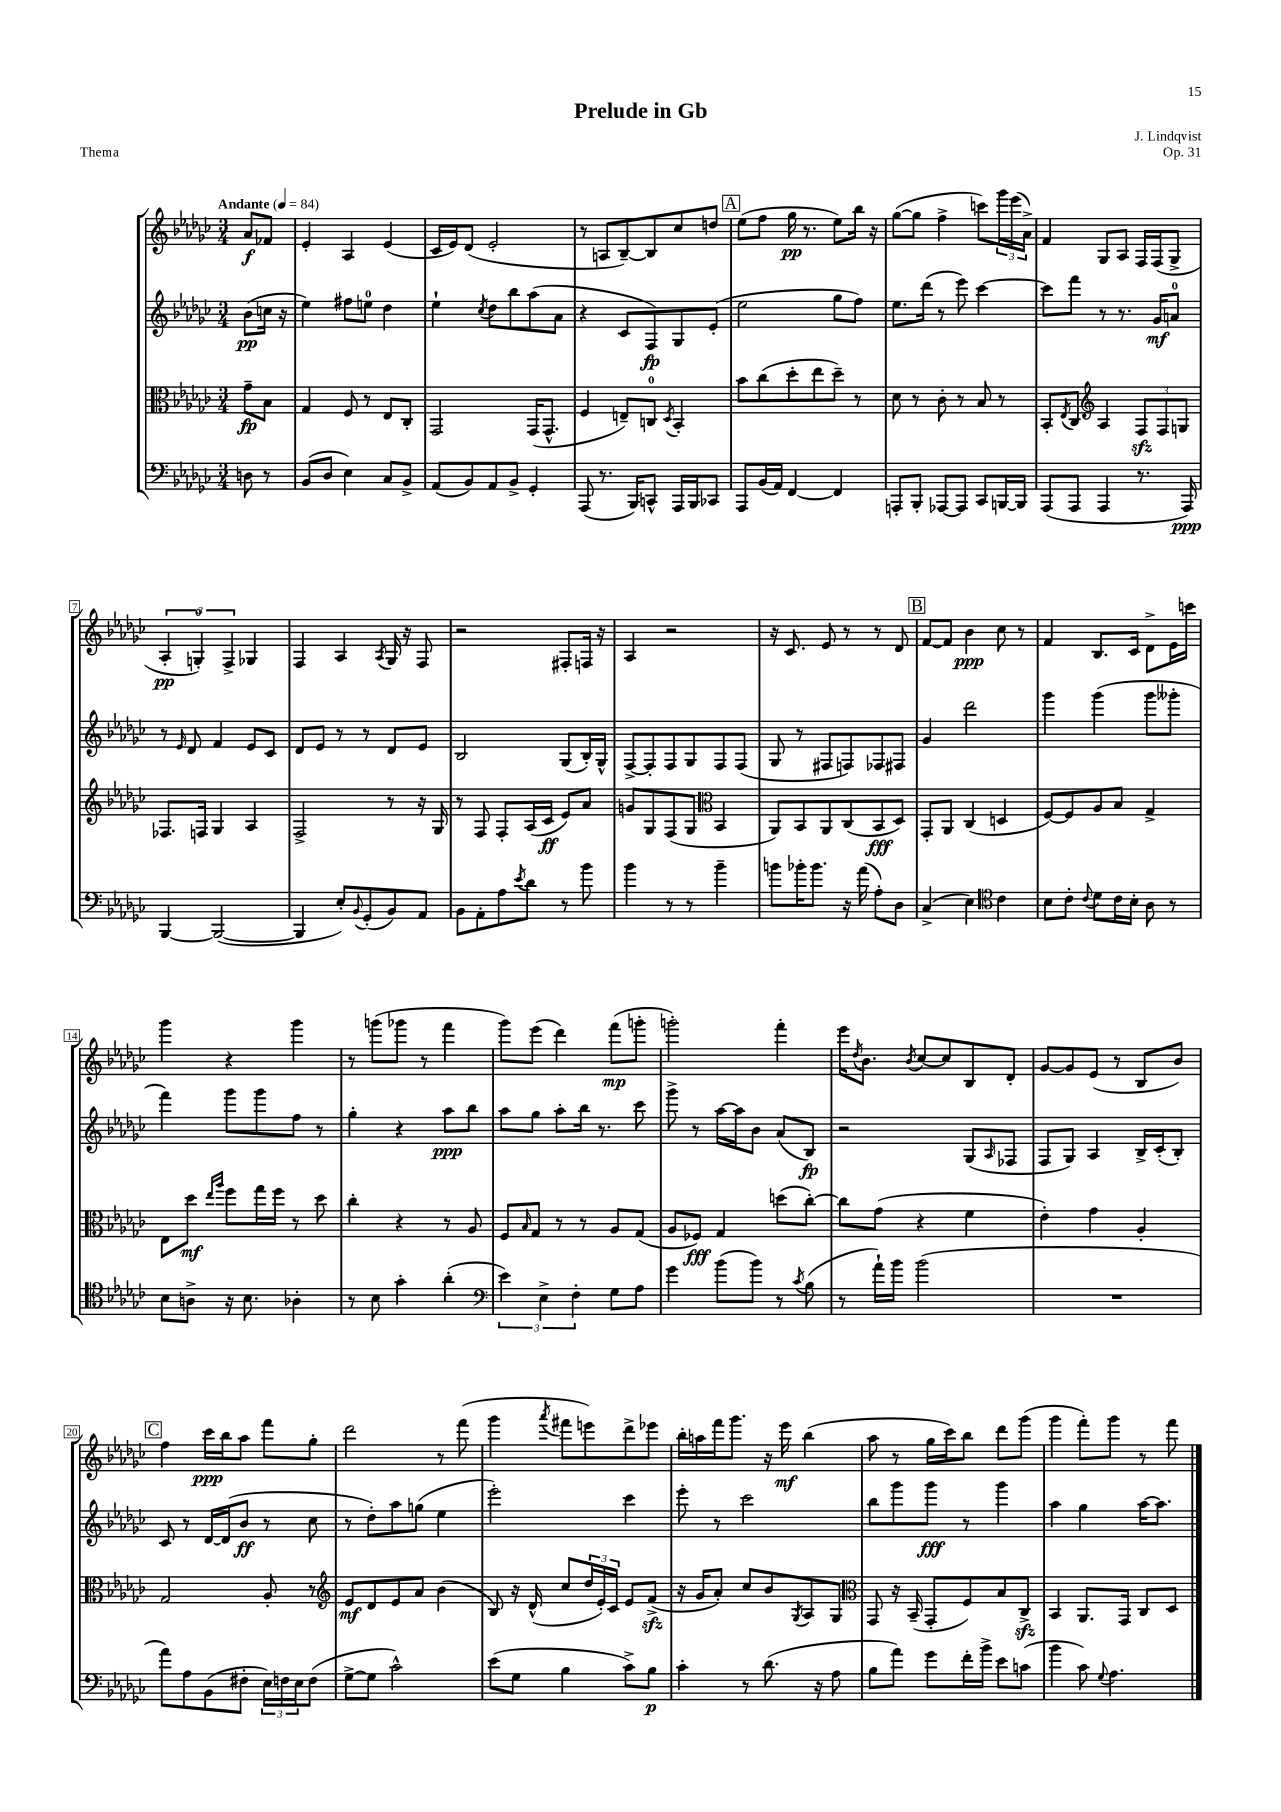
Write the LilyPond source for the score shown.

\header { title = "Prelude in Gb" composer = "J. Lindqvist" opus = "Op. 31" piece = "Thema" }
<<
\new StaffGroup <<
\new Staff = "s0" {
    \clef treble \key ges \major \numericTimeSignature \time 3/4 \partial 4 \tempo "Andante" 4 = 84
    aes'8\f fes'8 |
    ees'4-. aes4 ees'4( |
    ces'16 ees'16) des'8( ees'2-. |
    r8 a8 bes8~--) bes8 ces''8 d''8 |
    \mark \markup { \box "A" } ees''8( f''8 ges''16\pp r8. ees''8) bes''16 r16 |
    ges''8~( ges''8 f''4-> c'''8) \tuplet 3/2 { ges'''16 ees'''16( aes'16->) } |
    f'4 ges8 aes8 f16 f16( ges8-> |
    \tuplet 3/2 { aes4-.\pp g4-0-.) f4-> } ges4 |
    f4 aes4 \acciaccatura { aes8 } ges16 r16 f8 |
    r2 fis8-. f16 r16 |
    aes4 r2 |
    r16 ces'8. ees'8 r8 r8 des'8 |
    \mark \markup { \box "B" } f'8~ f'8 bes'4\ppp ces''8 r8 |
    f'4 bes8. ces'16 des'8-> ees'16 c'''16 |
    ges'''4 r4 ges'''4 |
    r8 g'''8( ges'''8 r8 f'''4 |
    ges'''8) ees'''8( des'''4) f'''8\mp( g'''8-. |
    g'''2-.) f'''4-. |
    ees'''16 \acciaccatura { des''8 } bes'8. \acciaccatura { bes'8 } ces''8~ ces''8 bes8 des'8-. |
    ges'8~ ges'8 ees'8( r8 bes8 bes'8) |
    \mark \markup { \box "C" } f''4 ces'''16\ppp bes''16 aes''8 f'''8 ges''8-. |
    des'''2 r8 f'''8( |
    ges'''4 \acciaccatura { aes'''8 } fis'''8 e'''8) des'''8-> ees'''8 |
    bes''16-. a''16 f'''16 ges'''8. r16 ees'''16\mf bes''4( |
    aes''8 r8 ges''16 ces'''16) bes''8 des'''8 ges'''8( |
    ges'''4 f'''8-.) ges'''8 r8 f'''8 \bar "|." |
}
\new Staff = "s1" {
    \clef treble \key ges \major \numericTimeSignature \time 3/4 \partial 4
    bes'8\pp( c''16 r16 |
    ees''4) fis''8 e''8-0 des''4 |
    ees''4-! \acciaccatura { ces''8 } des''8 bes''8 aes''8( aes'8 |
    r4 ces'8 f8\fp) ges8 ees'8-.( |
    \mark \markup { \box "A" } ees''2 ges''8 f''8) |
    ees''8. des'''16( r8 ees'''8) ces'''4~ |
    ces'''8 f'''8 r8 r8. ges'16\mf a'8-0 |
    r8 \grace { ees'16 } des'8 f'4 ees'8 ces'8 |
    des'8 ees'8 r8 r8 des'8 ees'8 |
    bes2 ges8( bes16-.) ges16-^ |
    f8~-> f8-. f8 ges8 f8 f8( |
    ges8 r8 fis8 f8) fes8 fis8 |
    \mark \markup { \box "B" } ges'4 des'''2 |
    ges'''4 ges'''4( ges'''8 geses'''8-. |
    f'''4) ges'''8 ges'''8 f''8 r8 |
    ges''4-. r4 aes''8\ppp bes''8 |
    aes''8 ges''8 aes''8-. bes''16 r8. ces'''8 |
    ges'''8-> r8 aes''16~ aes''16 bes'8 aes'8( bes8\fp) |
    r2 ges8( \grace { aes16 } fes8 |
    f8 ges8) aes4 bes16-> ces'16-.( bes8-.) |
    \mark \markup { \box "C" } ces'8 r8 des'16~ des'16( bes'8\ff r8 ces''8 |
    r8 des''8-.) aes''8 g''8( ees''4 |
    ees'''2-.) ces'''4 |
    ees'''8-. r8 ces'''2 |
    bes''8 ges'''8 ges'''8\fff r8 ges'''4 |
    aes''4 ges''4 aes''16~ aes''8. \bar "|." |
}
\new Staff = "s2" {
    \clef alto \key ges \major \numericTimeSignature \time 3/4 \partial 4
    ges'8--\fp bes8 |
    ges4 f8 r8 ees8 ces8-. |
    ges,2 ges,16( ges,8.-^ |
    f4 e8--) c8-0 \acciaccatura { des8 } bes,4-. |
    \mark \markup { \box "A" } bes'8 ces''8( des''8-. ees''8 des''8--) r8 |
    des'8 r8 ces'8-. r8 bes8 r8 |
    bes,8-. \acciaccatura { ees8 } ces8 \clef treble aes4 \tuplet 3/2 { f8\sfz f8 g8 } |
    fes8. f16 ges4 aes4 |
    f2-> r8 r16 ges16 |
    r8 f8 f8-. aes16( ces'16\ff ees'8) aes'8 |
    g'8 ges8 f8( ges8 \clef alto bes,4 |
    aes,8) bes,8 aes,8 ces8( bes,8\fff des8) |
    \mark \markup { \box "B" } ges,8-. aes,8 ces4( d4 |
    f8~) f8 aes8 bes8 ges4-> |
    ees8 des''8\mf \grace { ees''16 aes''16 } f''8 ges''16 f''16 r8 des''8 |
    ces''4-. r4 r8 aes8 |
    f8 \grace { bes16 } ges8 r8 r8 aes8 ges8( |
    aes8 fes8\fff) ges4 d''8( ces''8~-.) |
    ces''8 ges'8( r4 f'4 |
    ees'4-.) ges'4 aes4-. |
    \mark \markup { \box "C" } ges2 aes8-. r8 |
    \clef treble ees'8\mf des'8 ees'8 aes'8 bes'4( |
    bes8) r16 des'16-^( ces''8 \tuplet 3/2 { des''16 ees'16-.) ces'16 } ees'8 f'8->\sfz( |
    r16 ges'16 aes'8-.) ces''8 bes'8 \acciaccatura { ges8 } aes8 ges8 |
    \clef alto ges,8 r16 bes,16--( ges,8-. f8) bes8 ces8->\sfz |
    bes,4 aes,8. ges,16 ces8 des8 \bar "|." |
}
\new Staff = "s3" {
    \clef bass \key ges \major \numericTimeSignature \time 3/4 \partial 4
    d8 r8 |
    bes,8( des8 ees4) ces8 bes,8-> |
    aes,8( bes,8) aes,8 bes,8-> ges,4-. |
    aes,,8( r8. bes,,16) c,8-^ aes,,16 bes,,16 ces,8 |
    \mark \markup { \box "A" } aes,,8 bes,16( aes,16) f,4~ f,4 |
    a,,8-. bes,,8-. aes,,8~ aes,,8 ces,8 b,,16~ b,,16 |
    aes,,8( aes,,8 aes,,4 r8. aes,,16\ppp) |
    bes,,4~ bes,,2~( |
    bes,,4 ees8-.) \appoggiatura { bes,8 } ges,8-.( bes,8) aes,8 |
    bes,8 aes,8-. aes8 \acciaccatura { ees'8 } des'8 r8 bes'8 |
    bes'4 r8 r8 bes'4-- |
    b'8 bes'16-. bes'8. r16 aes'16( aes8-.) des8 |
    \mark \markup { \box "B" } ces4->( ees4) \clef tenor ces'4 |
    bes8 ces'8-. \appoggiatura { ces'8 } des'8 ces'16 bes16-. aes8 r8 |
    bes8 a8-> r16 bes8. aes4-. |
    r8 bes8 ges'4-. aes'4-.( |
    \clef bass \tuplet 3/2 { ees'4) ees4-> f4-. } ges8 aes8 |
    ges'4 bes'8( bes'8) r8 \acciaccatura { ces'8 } bes8( |
    r8 aes'16-!) bes'16 bes'2( |
    R2. |
    \mark \markup { \box "C" } aes'8) aes8 bes,8( fis8-. \tuplet 3/2 { ees16) f16 ees16 } f8( |
    ges8~-> ges8 ces'2-^) |
    ees'8( ges8 bes4 ces'8->) bes8\p |
    ces'4-. r8 des'8.( r16 aes8 |
    bes8 aes'8) ges'8 f'16-. bes'16-> ees'8 c'8( |
    bes'4 ces'8) \appoggiatura { ges8 } aes4. \bar "|." |
}
>>
>>
\layout { \context { \Score \override BarNumber.stencil = #(make-stencil-boxer 0.1 0.3 ly:text-interface::print) } }
